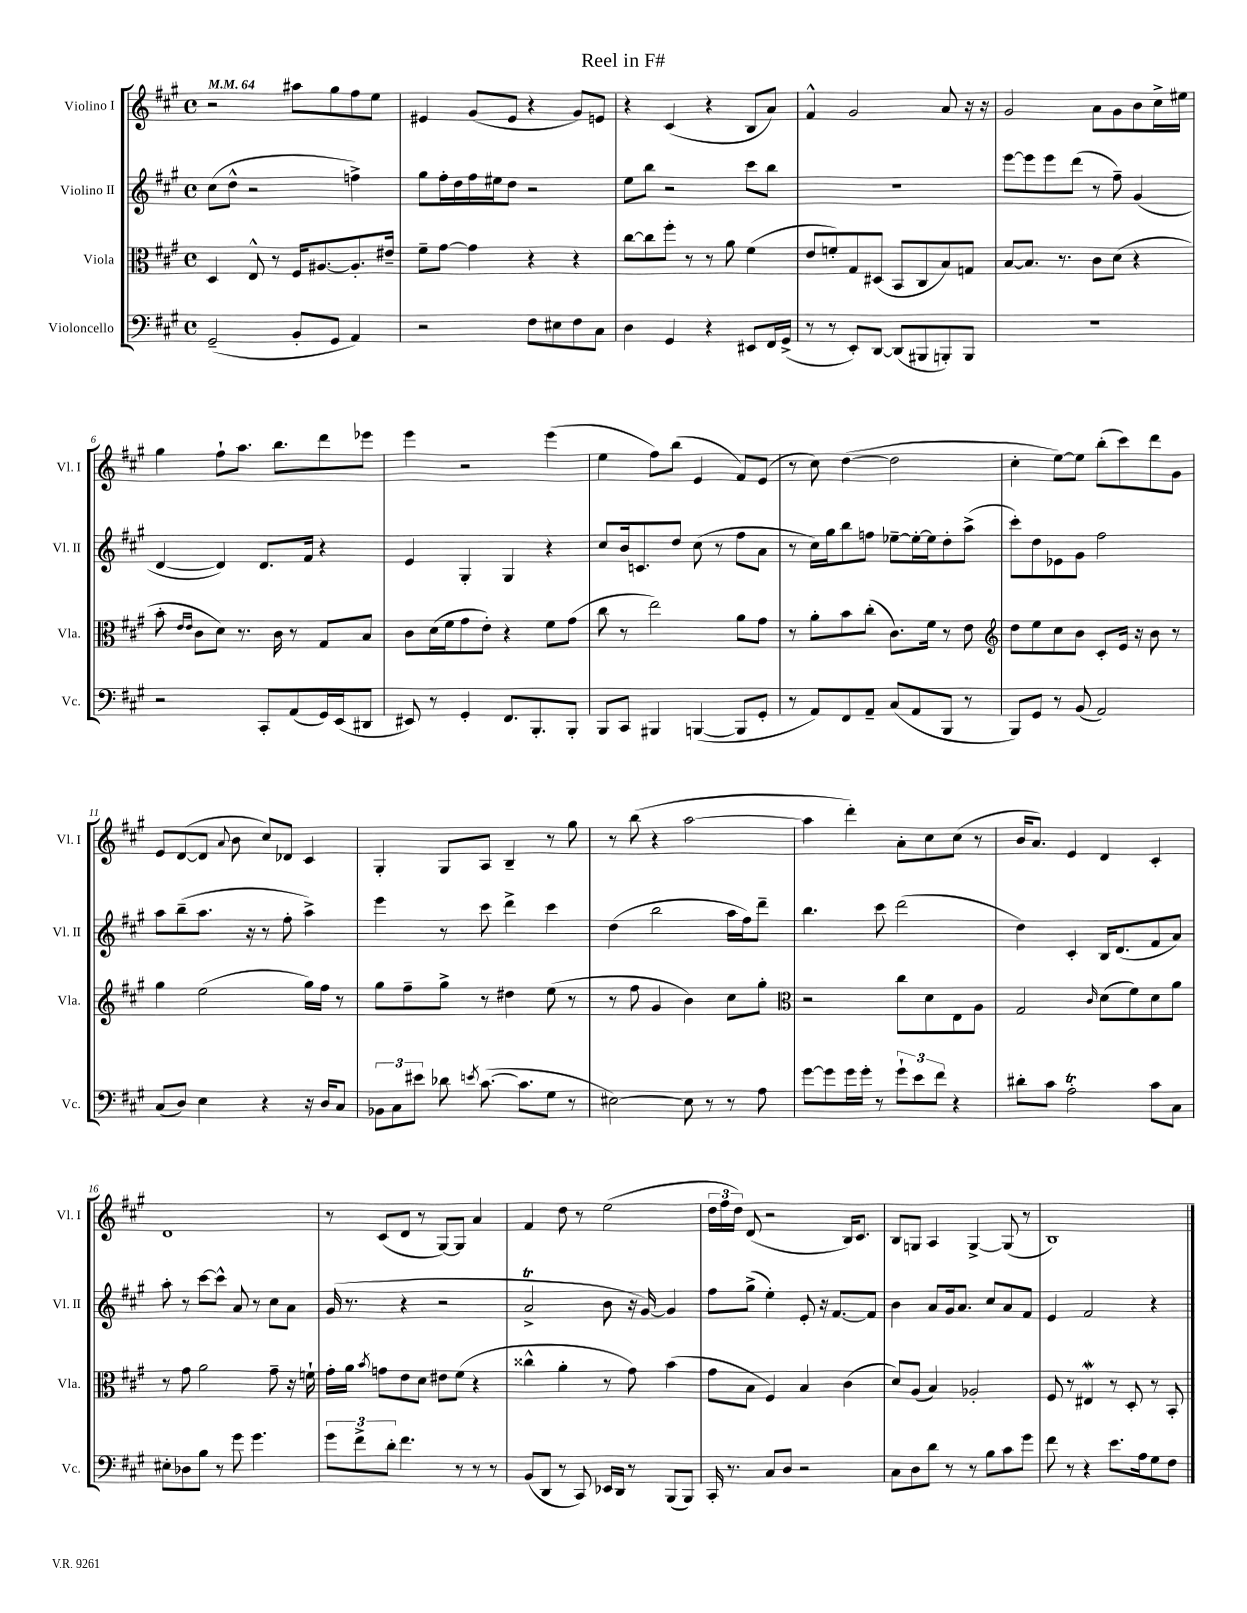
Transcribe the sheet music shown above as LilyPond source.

\header { title = "Reel in F#" }
<<
\new StaffGroup <<
\new Staff = "s0" \with { instrumentName = "Violino I" shortInstrumentName = "Vl. I" } {
    \clef treble \key a \major \defaultTimeSignature \time 4/4 \tempo 4 = 64
    \autoBeamOff r2 ais''8[ gis''8 fis''8 e''8] |
    eis'4 gis'8[( eis'8] r4 gis'8[) e'8] |
    r4 cis'4( r4 b8[ a'8]) |
    fis'4-^ gis'2 a'8 r16 r16 |
    gis'2 a'8[ gis'8 b'8 cis''16-> eis''16] |
    gis''4 fis''8[-! a''8.] b''8.[ d'''8 ees'''8] |
    e'''4 r2 e'''4( |
    e''4 fis''8[) b''8]( e'4 fis'8[) e'8]( |
    r8 cis''8) d''4~( d''2 |
    cis''4-. e''8[~) e''8] b''8[-.( cis'''8) d'''8 gis'8] |
    e'8[ d'8~( d'8] \appoggiatura { a'8 } b'8 cis''8[) des'8] cis'4 |
    gis4-. gis8[ a8] b4-- r8 gis''8 |
    r8 b''8( r4 a''2~ |
    a''4 d'''4-.) a'8[-. cis''8 cis''8]( r8 |
    b'16[ a'8.]) e'4 d'4 cis'4-. |
    d'1 |
    r8 cis'8[( d'8] r8 gis8[~) gis8] a'4 |
    fis'4 d''8 r8 e''2( |
    \tuplet 3/2 { d''16[ fis''16 d''16]) } d'8( r2 b16[) cis'8.] |
    b8[ g8] a4 g4~-> g8( r8 |
    b1) \bar "|." |
}
\new Staff = "s1" \with { instrumentName = "Violino II" shortInstrumentName = "Vl. II" } {
    \clef treble \key a \major \defaultTimeSignature \time 4/4
    \autoBeamOff cis''8[( d''8]-^ r2 f''4->) |
    gis''8[ fis''16-. d''16 fis''16 eis''16 d''8] r2 |
    e''8[ b''8] r2 cis'''8[ b''8] |
    r1 |
    e'''8[~ e'''8 e'''8 d'''8]( r8 fis''8--) gis'4( |
    d'4~ d'4) d'8.[ fis'16] r4 |
    e'4 gis4-. gis4 r4 |
    cis''8[ b'16 c'8. d''8] cis''8( r8 fis''8[ a'8] |
    r8 cis''16[) gis''16 b''8 f''8] ees''8[~-- ees''16~-. ees''16 d''8-. a''8]->( |
    cis'''8[-.) d''8 ees'8 gis'8] fis''2 |
    a''8[ b''8--( a''8.] r16 r8 fis''8-. a''4->) |
    e'''4 r8 cis'''8 d'''4-> cis'''4 |
    d''4( b''2 a''16[ fis''16) d'''8]-- |
    b''4. cis'''8 d'''2( |
    d''4) cis'4-. b16[ d'8.( fis'8 a'8]) |
    a''8-. r8 cis'''8[~ cis'''8]-^ a'8 r8 cis''8[ a'8] |
    gis'16( r8. r4 r2 |
    a'2->\trill b'8 r16 gis'16~) gis'4 |
    fis''8[ gis''8]->( e''4-.) e'8-. r16 fis'8.[~ fis'8] |
    b'4 a'8[ gis'16 a'8.] cis''8[ a'8 fis'8] |
    e'4 fis'2 r4 \bar "|." |
}
\new Staff = "s2" \with { instrumentName = "Viola" shortInstrumentName = "Vla." } {
    \clef alto \key a \major \defaultTimeSignature \time 4/4
    \autoBeamOff d4 e8-^ r8 fis16[ ais8.~ ais8.-. eis'16]-- |
    fis'8[-- gis'8]~ gis'4 r4 r4 |
    cis''8[~ cis''8 fis''8]-. r8 r8 a'8 fis'4( |
    e'8[ f'8-.) gis8 dis8]( b,8[ cis8 b8) g8] |
    b8[~ b8.] r8. cis'8[ d'8]( r4 |
    b'8-. \grace { e'16[ e'16] } cis'8[ d'8]) r8. cis'16 r8 gis8[ b8] |
    cis'8[ d'16( fis'16 gis'8 e'8]-.) r4 fis'8[ gis'8]( |
    cis''8 r8 e''2) a'8[ gis'8] |
    r8 a'8[-. b'8 cis''8]-.( cis'8.[) fis'16] r8 e'8 |
    \clef treble d''8[ e''8 cis''8 b'8] cis'8[-. e'16] r16 b'8 r8 |
    gis''4 e''2( gis''16[) fis''16] r8 |
    gis''8[ fis''8-- gis''8]-> r8 dis''4 e''8( r8 |
    r8 fis''8 gis'4 b'4) cis''8[ gis''8]-. |
    \clef alto r2 cis''8[ d'8 e8 a8] |
    gis2 \grace { cis'16 } d'8[( fis'8) d'8 a'8] |
    r8 gis'8 a'2 gis'8-- r16 f'16-! |
    gis'16[-. a'16] \acciaccatura { b'8 } g'8[ e'8 d'8] eis'8[ fis'8]( r4 |
    cisis''4-^ a'4-. r8 gis'8) b'4( |
    gis'8[ b8] fis4) b4 cis'4( |
    d'8[) a8]( b4) aes2-. |
    fis8 r8 eis4\mordent r8 d8-. r8 b,8-. \bar "|." |
}
\new Staff = "s3" \with { instrumentName = "Violoncello" shortInstrumentName = "Vc." } {
    \clef bass \key a \major \defaultTimeSignature \time 4/4
    \autoBeamOff gis,2--( b,8[-. gis,8] a,4) |
    r2 fis8[ eis8 fis8 cis8] |
    d4 gis,4 r4 eis,8[ fis,16 gis,16]->( |
    r8 r8 e,8[-.) d,8]~ d,8[( bis,,8 b,,8-.) b,,8] |
    R1 |
    r2 cis,8[-. a,8( gis,16) e,16( dis,8] |
    eis,8) r8 gis,4-. fis,8.[ b,,8.-. b,,8]-. |
    b,,8[ cis,8] bis,,4 b,,4~( b,,8[ gis,8]-. |
    r8 a,8[) fis,8 a,8]-- cis8[( a,8 b,,8] r8 |
    b,,8[) gis,8] r8 b,8( a,2) |
    cis8[( d8]) e4 r4 r16 d16[ cis8] |
    \tuplet 3/2 { bes,8[ cis8 eis'8] } des'8 \acciaccatura { e'8 } cis'8.~( cis'8.[ gis8] r8 |
    eis2~) eis8 r8 r8 a8 |
    gis'8[~ gis'8 gis'16 gis'16]-. r8 \tuplet 3/2 { gis'8[-! e'8 fis'8] } r4 |
    dis'8[-. cis'8] a2-.\trill cis'8[ cis8] |
    eis8[-. des8 b8] r8 gis'8 gis'4. |
    \tuplet 3/2 { gis'8[ fis'8-> d'8]-. } fis'4. r8 r8 r8 |
    b,8[( d,8] r8 cis,8) ees,16[ d,16] r8 b,,8[( b,,8]) |
    cis,16-. r8. cis8[ d8] r2 |
    cis8[ d8 d'8] r8 r8 b8[ cis'8 gis'8] |
    fis'8 r8 r4 e'8.[ a16 gis8 fis8] \bar "|." |
}
>>
>>
